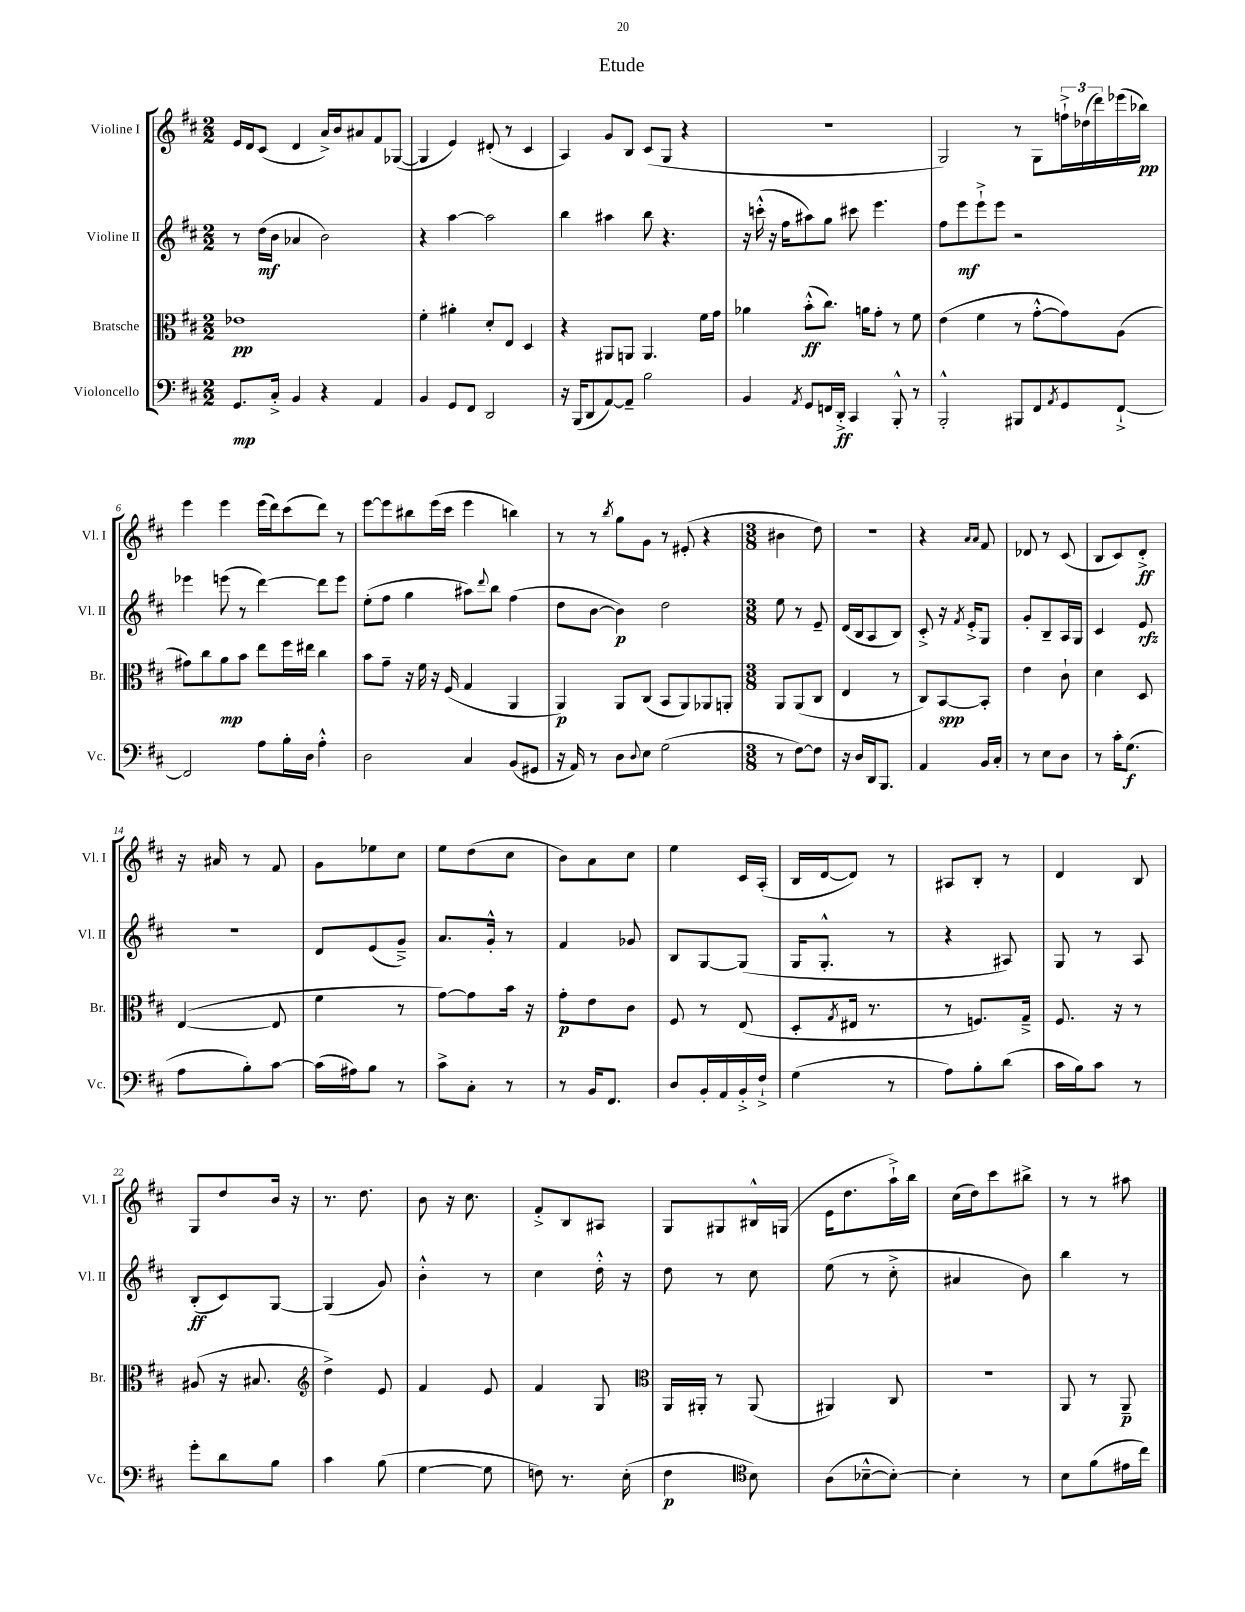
\header { title = "Etude" }
<<
\new StaffGroup <<
\new Staff = "s0" \with { instrumentName = "Violine I" shortInstrumentName = "Vl. I" } {
    \clef treble \key d \major \numericTimeSignature \time 2/2
    e'16 d'16 cis'8( d'4 a'16->) b'16 ais'8 fis'8 ges8~( |
    ges4 e'4) dis'8-.( r8 cis'4 |
    a4) g'8 b8 cis'8( g8 r4 |
    R1 |
    g2) r8 g8 \tuplet 3/2 { f''16-!-> des''16( d'''16) } ees'''16( bes''16\pp) |
    e'''4 e'''4 e'''16( d'''16) cis'''8( d'''8) r8 |
    e'''8~ e'''8 bis''8 e'''16( cis'''16 e'''4 b''4) |
    r8 r8 \acciaccatura { b''8 } g''8 g'8 r8 eis'8-.( r4 |
    \numericTimeSignature \time 3/8 bis'4 d''8) |
    r4. |
    r4 \grace { a'16 a'16 } fis'8 |
    des'8 r8 cis'8( |
    b8 cis'8) d'8-.->\ff |
    r16 ais'16 r8 fis'8 |
    g'8 ees''8 cis''8 |
    e''8 d''8( cis''8 |
    b'8) a'8 cis''8 |
    e''4 cis'16 a16-.( |
    b16 d'16~ d'8) r8 |
    ais8 b8-. r8 |
    d'4 b8 |
    g8 d''8 b'16 r16 |
    r8. d''8. |
    b'8 r16 cis''8. |
    fis'8-.-> b8 ais8 |
    g8 gis8 bis16-^ g16( |
    e'16 d''8. a''16-!->) b''16 |
    cis''16( d''16) cis'''8 bis''8-> |
    r8 r8 ais''8 \bar "|." |
}
\new Staff = "s1" \with { instrumentName = "Violine II" shortInstrumentName = "Vl. II" } {
    \clef treble \key d \major \numericTimeSignature \time 2/2
    r8 d''16\mf( b'16 aes'4 b'2) |
    r4 a''4~ a''2 |
    b''4 ais''4 b''8 r4. |
    r16 c'''16-.-^( r16 fis''16 ais''8) g''8 cis'''8 e'''4. |
    fis''8 e'''8\mf e'''8-!-> e'''8 r2 |
    ees'''4 e'''8( r8 d'''4~) d'''8 e'''8 |
    e''8-.( fis''8 g''4 ais''8) \appoggiatura { d'''8 } b''8 fis''4( |
    d''8 b'8~ b'4\p) d''2 |
    \numericTimeSignature \time 3/8 e''8 r8 e'8-- |
    d'16( b16 a8 b8) |
    cis'8-.-> r16 \acciaccatura { fis'8 } e'16-.-> g8 |
    g'8-. b8-- a16 g16 |
    cis'4 e'8\rfz |
    r4. |
    d'8 e'8( g'8--->) |
    a'8. g'16-.-^ r8 |
    fis'4 ges'8 |
    b8 g8~ g8( |
    g16 g8.-.-^ r8 |
    r4 ais8) |
    g8 r8 a8 |
    b8-.\ff( cis'8) g8~ |
    g4( g'8) |
    b'4-.-^ r8 |
    cis''4 d''16-.-^ r16 |
    d''8 r8 cis''8 |
    e''8( r8 cis''8-.-> |
    ais'4 b'8) |
    b''4 r8 \bar "|." |
}
\new Staff = "s2" \with { instrumentName = "Bratsche" shortInstrumentName = "Br." } {
    \clef alto \key d \major \numericTimeSignature \time 2/2
    ees'1\pp |
    fis'4-. ais'4-. d'8-. e8 d4 |
    r4 ais,8 a,8 a,4. fis'16 g'16 |
    aes'4 b'8-.-^\ff( cis''8.) a'16 g'8-. r8 fis'8 |
    e'4( fis'4 r8 g'8~-.-^ g'8) a8( |
    gis'8) cis''8 a'8\mp b'8 e''8 fis''16 eis''16 cis''4 |
    b'8 g'8-- r16 fis'16 r16 fis16( g4 a,4 |
    a,4\p) a,8 cis8( b,8 a,8) aes,8 a,8-. |
    \numericTimeSignature \time 3/8 a,8 a,8( cis8 |
    e4 r8 |
    cis8) b,8~\spp b,8-. |
    e'4 cis'8-! |
    d'4 d8 |
    e4~( e8 |
    fis'4 r8 |
    g'8~) g'8 b'16 r16 |
    g'8-.\p e'8 cis'8 |
    fis8 r8 e8( |
    d8-. \acciaccatura { g8 } eis16 r8. |
    r8 f8.) g16---> |
    fis8. r16 r8 |
    ais8( r16 bis8. |
    \clef treble d''4->) e'8 |
    fis'4 e'8 |
    fis'4 g8 |
    \clef alto a,16 ais,16-. r8 ais,8( |
    ais,4) cis8 |
    R4. |
    a,8 r8 a,8--\p \bar "|." |
}
\new Staff = "s3" \with { instrumentName = "Violoncello" shortInstrumentName = "Vc." } {
    \clef bass \key d \major \numericTimeSignature \time 2/2
    g,8.\mp cis16-.-> b,4 r4 a,4 |
    b,4 g,8 fis,8 d,2 |
    r16 b,,16( d,8 a,8~) a,8-- b2 |
    b,4 \acciaccatura { a,8 } g,8 f,16 d,16-.->\ff cis,4 b,,8-.-^ r8 |
    b,,2-.-^ bis,,8 fis,8 \acciaccatura { a,8 } g,8 fis,8~-!-> |
    fis,2 a8 b16-. d16 a4-.-^ |
    d2 cis4 b,8( gis,8 |
    r16 a,16) r8 d8 \appoggiatura { d8 } e8 g2( |
    \numericTimeSignature \time 3/8 r8 fis8~) fis8 |
    r16 d16 d,16 b,,8. |
    a,4 b,16 cis16-. |
    r8 e8 d8 |
    r8 cis'16-. g8.\f( |
    a8 b8-.) cis'8~ |
    cis'16( ais16) b8 r8 |
    cis'8-> cis8-. r8 |
    r8 b,16 fis,8. |
    d8 b,16-. a,16 b,16-.-> fis16-!-> |
    g4( r8 |
    a8) b8-. d'8( |
    cis'16 b16) cis'8 r8 |
    g'8-. d'8 b8 |
    cis'4 b8( |
    g4~ g8 |
    f8) r8. e16-.( |
    fis4\p \clef tenor b8) |
    a8( bes8~---^ bes8~-.) |
    bes4-. r8 |
    b8 fis'8( eis'16 cis''16) \bar "|." |
}
>>
>>
